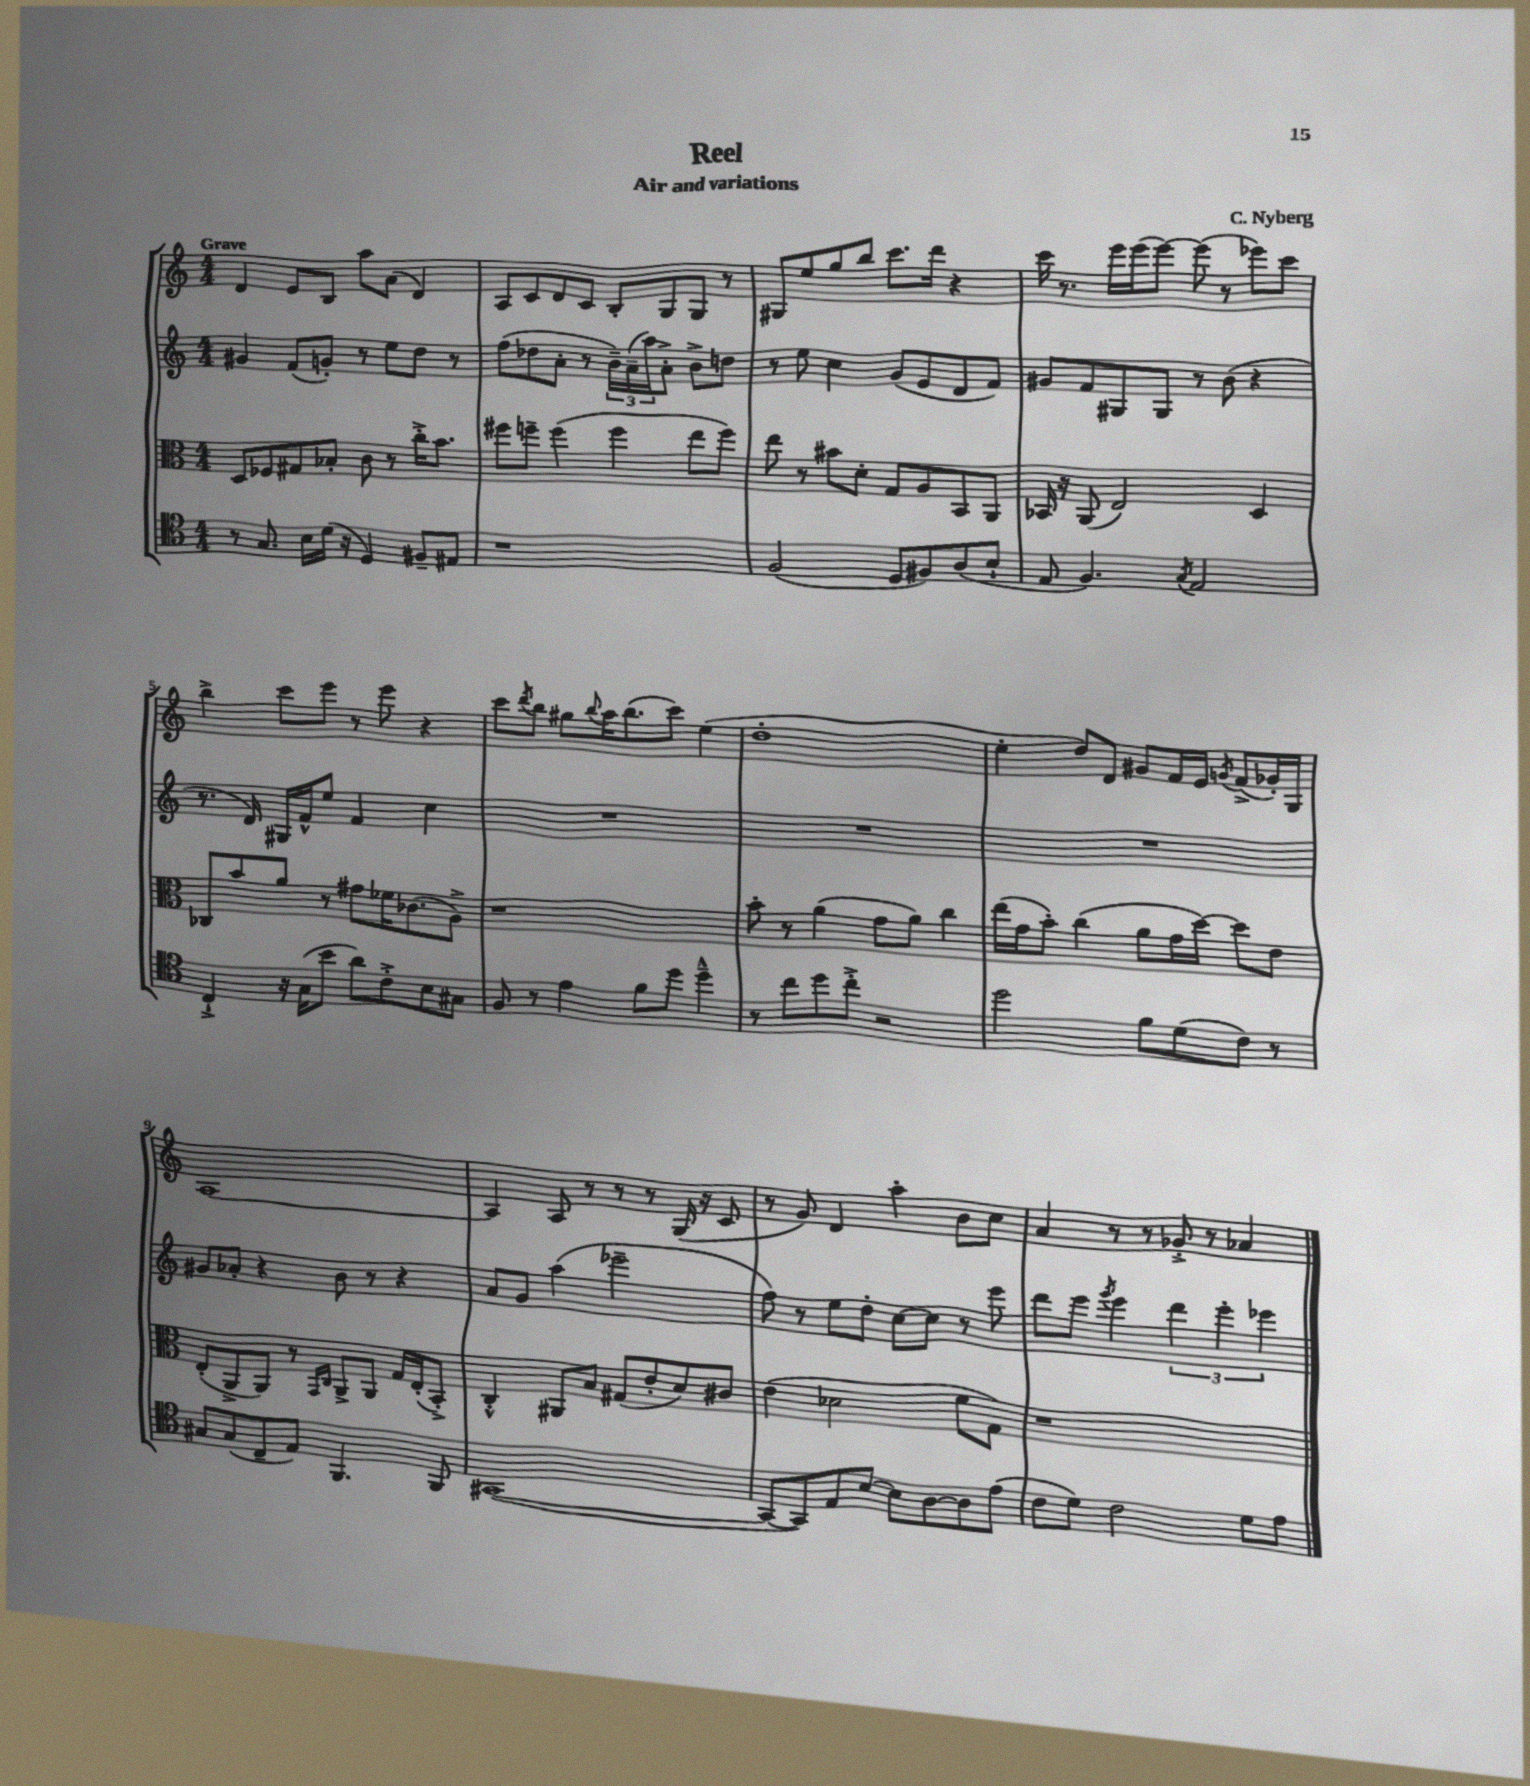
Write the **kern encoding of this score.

**kern	**kern	**kern	**kern
*part4	*part3	*part2	*part1
*staff4	*staff3	*staff2	*staff1
*clefC4	*clefC3	*clefG2	*clefG2
*k[]	*k[]	*k[]	*k[]
*M4/4	*M4/4	*M4/4	*M4/4
=1	=1	=1	=1
!	!	!	!LO:TX:a:B:t=Grave
8r	8D/L	4g#X/	4d/
8.G/	8F-X/	.	.
.	8G#X/	(8f/L	8e/L
16B\LL	.	.	.
(16d\JJ	8B-X'/J	8gn'/J)	8B/J
16r	.	.	.
4D/)	8c\	8r	8aa\L
.	8r	8ee\L	(8a\J
8F#X~/L	16cc'^\KL	8dd\J	4d/)
.	8.b\J	.	.
8E#X/J	.	8r	.
=2	=2	=2	=2
1r	8ff#X\L	(8ff\L	8A/L
.	8ffn~\J	8dd-X\	8c/
.	(4ff\	8a'\J	8d/
.	.	8r	8c/J
.	4ff\	24b~\LL)	8B'/L
.	.	(24a~\	.
.	.	24aa\J)	.
.	.	8a'^\J	8G/
.	8ee\L	8b^\L	8G/J
.	8ff\J)	8ddn\J	8r
=3	=3	=3	=3
(2F/	8ee\	8r	8G#X/L
.	8r	8ee\	8ee/
.	8b#X\L	4cc\	8gg/
.	8d'\J	.	8bb/J
8D/L	8G/L	(8g/L	8.ccc\L
8F#X/)	8A/	8e/	.
.	.	.	16ddd\Jk
(8A/	8BB/	8d/	4r
8B`/J	8AA/J	8f/J)	.
=4	=4	=4	=4
8E/	16BB-X/	8g#X/L	16ccc\
.	16r	.	8.r
4.F/)	(8AA/	8f/	.
.	2E/)	8G#X/	16eee\LL
.	.	.	(16eee\J
.	.	8G#/J	[8eee\J)
8qG/	.	.	.
2E/	.	8r	(8eee\]
.	.	(8b\	8r
.	4D/	4r	8eee-X\L)
.	.	.	8ccc\J
!!LO:LB:g=z
=5	=5	=5	=5
4C`^/	8C-X/L	8.r	4bb^\
.	8b/	.	.
.	.	16d/)	.
16r	8a/J	16G#X/LL	8ccc\L
(16G\KL	.	16f^^/J	.
8b\J	8r	8ee/J	8eee\J
8a\L)	8g#X\L	4f/	8r
8c'^\	16f-X\K	.	8eee\
.	(8.c-X\	.	.
8B\	.	4cc\	4r
8G#X\J	8A^\J)	.	.
=6	=6	=6	=6
8F/	1r	1r	8ccc\L
.	.	.	8qddd/
8r	.	.	8bb\J
4e\	.	.	8gg#X\L
.	.	.	8qqbb/
.	.	.	16aa\K
.	.	.	(8.bb\
8f\L	.	.	.
8dd\J	.	.	8ccc\J)
4dd~^^\	.	.	(4ee\
=7	=7	=7	=7
8r	8b'\	1r	1dd'
8cc\L	8r	.	.
8dd\	(4a\	.	.
8cc'^\J	.	.	.
2r	8g\L	.	.
.	8a\J)	.	.
.	4cc\	.	.
=8	=8	=8	=8
2dd\	(16ee\LL	1r	4ee'\
.	16g\J	.	.
.	8b'\J)	.	.
.	(4cc\	.	8dd/L)
.	.	.	8d/J
8f\L	8a\L	.	8g#X/L
(8d\	16g\L	.	16f/L
.	[16dd\JJ)	.	16e/JJ
.	.	.	8qgn/
8c\J)	8dd\L]	.	(8f^/L
8r	8e\J	.	16g-X'/L)
.	.	.	16G/JJ
!!LO:LB:g=z
=9	=9	=9	=9
8G#X/L	(8E'/L	8g#X/L	[1A
(8G#/	8AA^/	8a-X'/J	.
8C~/	8AA/J)	4r	.
8E/J)	8r	.	.
.	16qqGG/LL	.	.
.	16qqC/JJ	.	.
4.FF/	8AA^/L	8b\	.
.	8AA/J	8r	.
.	16G/LL	4r	.
.	(16E'/J	.	.
8FF/	8BB'^/J)	.	.
=10	=10	=10	=10
([1GG#X	4C'^^/	8a/L	4A/]
.	.	8g/J	.
.	8AA#X/L	(4aa\	8A/
.	8B/J	.	8r
.	(8G#X/L	2eee-X~\	8r
.	8e'/	.	8r
.	8d/)	.	(16G/
.	.	.	16r
.	8c#X/J	.	8c/
=11	=11	=11	=11
8GG#/L_	(4e\	8ff\)	8r
8GG#/])	.	8r	8g/)
8E/	2d-X\	8ee\L	4d/
[8B/J	.	8dd'\J	.
8B\L]	.	[8cc\L	4aa'\
[8A\	.	8cc\J]	.
8A\]	8f\L	8r	8b\L
(8e\J	8G\J)	8eee\	8cc\J
=12	=12	=12	=12
8c\L	1r	8ddd\L	4a/
8d\J)	.	8eee\J	.
.	.	8qggg/	.
2c\	.	4eee\	8r
.	.	.	8r
.	.	6ddd\	8g-X'^/
.	.	.	8r
.	.	6eee'\	.
8d\L	.	.	4a-X/
.	.	6eee-X\	.
8e\J	.	.	.
==	==	==	==
*-	*-	*-	*-
